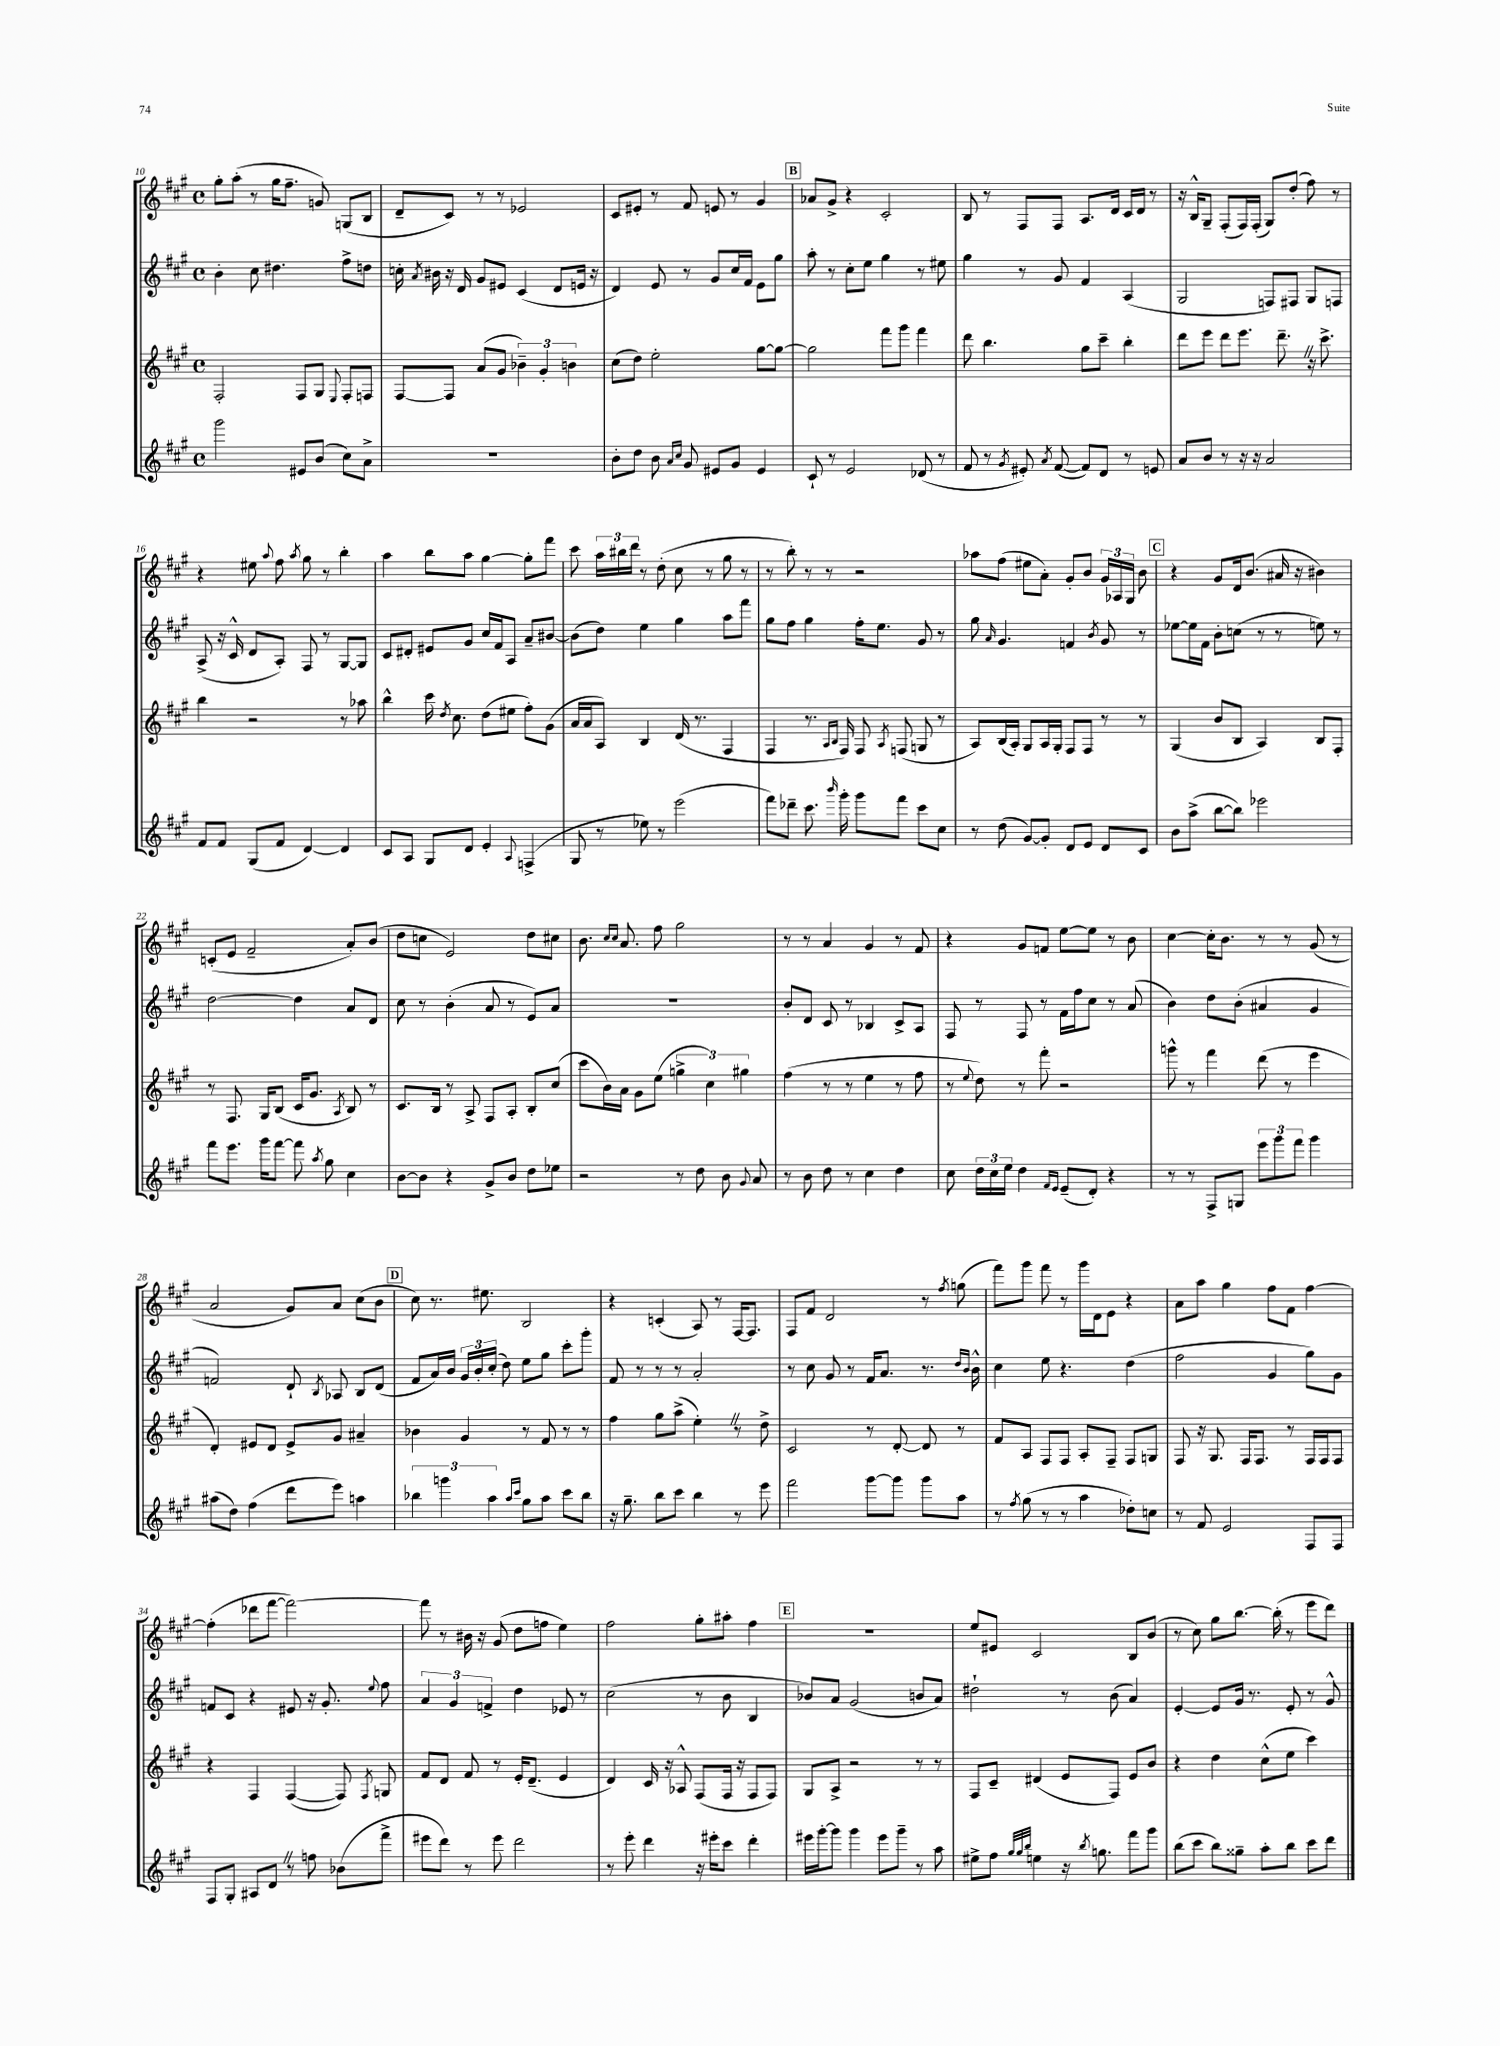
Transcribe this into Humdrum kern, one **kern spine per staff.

**kern	**kern	**kern	**kern
*staff4	*staff3	*staff2	*staff1
*clefG2	*clefG2	*clefG2	*clefG2
*k[f#c#g#]	*k[f#c#g#]	*k[f#c#g#]	*k[f#c#g#]
*M4/4	*M4/4	*M4/4	*M4/4
*met(c)	*met(c)	*met(c)	*met(c)
2ggg#	2F#'	4b'	8gg#'
.	.	.	(8aa'
.	.	8cc#	8r
.	.	4.dd#	16gg#
.	.	.	8.ff#~
8e#	8F#	.	.
(8b	8G#	.	8g)
.	8qqE	.	.
8cc#)	8F#'	8ff#^	(8G
8a^	8F	8dd	8B
=	=	=	=
1r	[8F#	16cc'	8d~
.	.	8qa	.
.	.	16b#	.
.	8F#]	16r	8c#)
.	.	16d	.
.	(8a	8g#	8r
.	8g#	8e#	8r
.	6b-~)	(4c#	2e-
.	6g#'	.	.
.	.	8d	.
.	6b	.	.
.	.	16e	.
.	.	16r	.
=	=	=	=
8b'	(8cc#	4d)	8c#
8dd	8dd)	.	8e#'
8b	2ee'	8e	8r
16qqa	.	.	.
16qqcc#	.	.	.
8g#	.	8r	8f#
8e#	.	8g#	8e
8g#	.	16cc#	8r
.	.	16f#	.
4e#	[8gg#	8e	4g#
.	8gg#_	8gg#	.
=	=	=	=
8c#`	2gg#]	8aa'	8a-
8r	.	8r	8g#^
2e	.	8cc#'	4r
.	.	8ee	.
.	8fff#	4gg#	2c#'
.	8ggg#	.	.
(8d-	4fff#	8r	.
8r	.	8ee#	.
=	=	=	=
8f#	8ddd	4gg#	8B
8r	4.bb	.	8r
8qg#	.	.	.
8e#')	.	8r	8F#
8qa	.	.	.
([8f#	.	8g#	8F#
8f#])	8gg#	4f#	8.A
8d	8ccc#~	.	.
.	.	.	16d
8r	4bb'	(4A	16c#
.	.	.	16d
8e	.	.	8r
=	=	=	=
8a	8ddd	2G#	16r
.	.	.	16B^^
8b	8eee	.	8G#~
8r	8ddd	.	(8F#'
16r	8.eee	.	16F#)
16r	.	.	(16F#'
2a	.	8F)	8G#)
.	8.ddd~	.	.
.	.	8F#	(8dd'
.	16r	8G#	8ff#)
.	8.ccc#^	.	.
.	.	8F	8r
=	=	=	=
8f#	4bb	(8A^	4r
8f#	.	16r	.
.	.	16c#^^	.
(8G#	2r	8d	8ee#
.	.	.	8qqaa
8f#	.	8A')	8ff#
.	.	.	8qaa
[4d)	.	8F#	8gg#
.	.	8r	8r
4d]	8r	[8G#	4bb'
.	8aa-	8G#]	.
=	=	=	=
8c#	4bb^^	8c#	4aa
8A	.	8d#'	.
8G#	16ccc#	8e#	8bb
.	8qdd	.	.
.	8.cc#	.	.
8d	.	8g#	8aa
4e'	(8dd	16cc#	[4gg#
.	.	16f#	.
.	8ee#	8A	.
8qqA	.	.	.
(4F^	8ff#')	8a~	8gg#']
.	(8g#	[8b#	8fff#
=	=	=	=
8G#	16a	(8b#]	8ccc#
.	16a	.	.
8r	8A)	8dd)	24aa
.	.	.	24bb#
.	.	.	24ddd
8ee-)	4B	4ee	8r
8r	.	.	(8dd'
(2eee	(16d	4gg#	8cc#
.	8.r	.	.
.	.	.	8r
.	4F#	8aa	8gg#
.	.	8fff#	8r
=	=	=	=
8fff#)	4F#	8gg#	8r
8ddd-~	.	8ff#	8bb')
8.ccc#	8.r	4gg#	8r
.	.	.	8r
.	16qqA	.	.
16qqbbb	16qqB	.	.
16ggg#'	16F#)	.	.
8ggg#	8F#	16ff#'	2r
.	.	8.ee	.
.	8qA	.	.
8fff#	(8F	.	.
8ccc#	8G	8g#	.
8cc#	8r	8r	.
=	=	=	=
8r	8A)	8gg#	8aa-
.	.	16qqa	.
(8dd	(16B	4.g#	(8ff#
.	16A')	.	.
[8g#)	8G#	.	8ee#
8g#']	16A	.	8a')
.	16G#'	.	.
8d	8F#	4f	8g#'
8e	8F#	.	8b
.	.	8qb	.
8d	8r	8g#	24g#
.	.	.	24A-
.	.	.	24G#
8c#	8r	8r	8b
=	=	=	=
8b	(4G#	[8ee-	4r
(8aa^	.	16ee-]	.
.	.	16f#	.
[8bb	8b	8b'	8g#
8bb])	8B	(8cc	16d
.	.	.	(8.b
2eee-	4A)	8r	.
.	.	8r	16a#
.	.	.	16r
.	8B	8ee)	4b#)
.	8F#'	8r	.
=	=	=	=
8fff#	8r	[2dd	(8c'
8.eee	8.F#	.	8e
.	.	.	2f#~
16ggg#	16G#	.	.
[8fff#	(8B	.	.
8fff#]	16c#	4dd]	.
.	8.g#	.	.
8qaa	.	.	.
8gg#	.	.	.
.	8qA	.	.
4cc#	8B)	8a	8a')
.	8r	8d	(8b
=	=	=	=
[8b	8.c#	8cc#	8dd
8b]	.	8r	8cc
.	16B	.	.
4r	8r	(4b'	2e)
.	8A^	.	.
8g#^	8F#	8a	.
8b	8A'	8r	.
8dd	8B'	8e)	8dd
8ee-	(8cc#	8a	8cc#
=	=	=	=
2r	8ccc#	1r	8.b
.	16b)	.	.
.	.	.	16qqcc#
.	.	.	16qqcc#
.	16a	.	8.a
.	8g#	.	.
.	(8ee	.	8ff#
8r	6gg^	.	2gg#
8dd	.	.	.
.	6cc#)	.	.
8b	.	.	.
.	6gg#	.	.
8qqg#	.	.	.
8a	.	.	.
=	=	=	=
8r	(4ff#	8b'	8r
8b	.	8d	8r
8dd	8r	8c#	4a
8r	8r	8r	.
4cc#	4ee	4B-	4g#
4dd	8r	8c#^	8r
.	8ff#	8A	8f#
=	=	=	=
8cc#	8r	8F#	4r
.	8qqee	.	.
24dd	8dd)	8r	.
24cc#	.	.	.
24ee	.	.	.
4dd	8r	8F#	8g#
.	8fff#'	8r	8f
16qqf#	.	.	.
16qqe	.	.	.
(8e~	2r	16f#	[8ee
.	.	16ff#	.
8d')	.	8cc#	8ee]
4r	.	8r	8r
.	.	(8a	8b
=	=	=	=
8r	8ggg^^	4b)	[4cc#
8r	8r	.	.
8F#^	4fff#	8dd	16cc#']
.	.	.	8.b
8G	.	(8b'	.
12eee	(8ddd	4a#	8r
12ggg#	.	.	.
.	8r	.	8r
12fff#	.	.	.
4ggg#	4eee	4g#	(8g#
.	.	.	8r
=	=	=	=
(8aa#	4d')	2f)	2a
8dd)	.	.	.
(4ff#	8e#	.	.
.	8d	.	.
8ddd	8e#^	8d`	8g#)
.	.	8qB	.
8eee)	8g#	8A-	8a
4aa	4a#~	8B	(8cc#
.	.	(8d	8b
=	=	=	=
6bb-	4b-	8f#	8cc#)
.	.	16a)	8.r
6ggg	.	.	.
.	.	16b	.
.	4g#	24g#	.
.	.	24b'	.
.	.	.	8.ee#
6aa	.	(24cc#'	.
.	.	8dd)	.
16qqaa	.	.	.
16qqccc#	.	.	.
8gg#	8r	8ee	2B
8aa	8f#	8gg#	.
8ccc#	8r	8ccc#'	.
8bb-	8r	8ggg#'	.
=	=	=	=
16r	4ff#	8f#	4r
8.gg#~	.	.	.
.	.	8r	.
8bb	8gg#	8r	(4c'
8ccc#	(8aa^	8r	.
4bb	4ee')	2a'	8A)
.	.	.	8r
8r	8r	.	[16F#
.	.	.	8.F#]
8eee	8dd^	.	.
=	=	=	=
2fff#	2c#	8r	8F#
.	.	8cc#	8f#
.	.	8g#	2d
.	.	8r	.
[8ggg#	8r	16f#	.
.	.	8.a	.
8ggg#]	[8d'	.	.
8ggg#	8d]	8.r	8r
.	.	.	8qff#
8aa	8r	.	(8gg
.	.	16qqdd	.
.	.	16qqb	.
.	.	16b^^	.
=	=	=	=
8r	8f#	4cc#	8fff#)
8qff#	.	.	.
(8gg#	8A	.	8ggg#
8r	8F#	8ee	8fff#
8r	8F#	4.r	8r
4aa	8A'	.	16ggg#
.	.	.	16d
.	8F#~	.	8e
8dd-')	8F#	(4dd	4r
8cc	8G	.	.
=	=	=	=
8r	8F#	2ff#	8a
8f#	16r	.	8aa
.	8.G#	.	.
2e	.	.	4gg#
.	16F#	.	.
.	8.F#	.	.
.	.	4g#	8ff#
.	8r	.	8f#
8F#	16F#	8gg#)	[4ff#
.	16F#	.	.
8F#	8F#	8g#	.
=	=	=	=
8F#	4r	8f	(4ff#']
8G#'	.	8c#	.
8A#	4F#	4r	8ddd-
8d	.	.	[8fff#
8r	([4F#	8e#	2fff#_)
8ff	.	16r	.
.	.	8.g#'	.
(8b-	8F#])	.	.
.	8qF#	8qqee	.
8fff#^	8G	8ff#	.
=	=	=	=
8eee#	8f#	6a	8fff#]
8ddd)	8d	.	8r
.	.	6g#	.
8r	8f#	.	16b#
.	.	.	16r
.	.	6f^	.
8eee#	8r	.	(8g#
2ddd	16e'	4dd	8dd
.	(8.d~	.	.
.	.	.	8ff
.	4e	8e-	4ee)
.	.	8r	.
=	=	=	=
8r	4d)	(2cc#	2ff#
8eee'	.	.	.
4ddd	16c#	.	.
.	16r	.	.
.	8A-^^	.	.
16r	(8F#	8r	8gg#'
16eee#'	.	.	.
8ccc#	16F#	8b	8aa#'
.	16r	.	.
4ddd'	8F#	4B	4ff#
.	8F#)	.	.
=	=	=	=
16eee#	8G#	8b-)	1r
[16ggg#'	.	.	.
8ggg#]	8A^	8a	.
4ggg#	2r	(2g#	.
8eee#	.	.	.
8ggg#~	.	.	.
8r	8r	8b	.
8aa	8r	8a)	.
=	=	=	=
8ee#^	8F#	2dd#`	8ee
8ff#	8c#~	.	8e#
32qqgg#	.	.	.
32qqgg#	.	.	.
32qqbb	.	.	.
4ee	(4d#	.	2c#
16r	8e	8r	.
8qbb	.	.	.
8.gg	.	.	.
.	8F#)	(8b	.
8fff#	8e	4a)	8B
8ggg#	8b	.	(8b
=	=	=	=
(8bb	4r	[4e'	8r
8ccc#	.	.	8cc#)
8bb)	4dd	8e]	8gg#
8gg##~	.	16g#	[8.bb
.	.	8.r	.
8aa'	(8cc#^^	.	.
.	.	.	(16bb']
8bb	8ee	8e'	8r
8ccc#	4ccc#)	8r	8eee
8ddd	.	8g#^^	8ddd)
==	==	==	==
*-	*-	*-	*-
